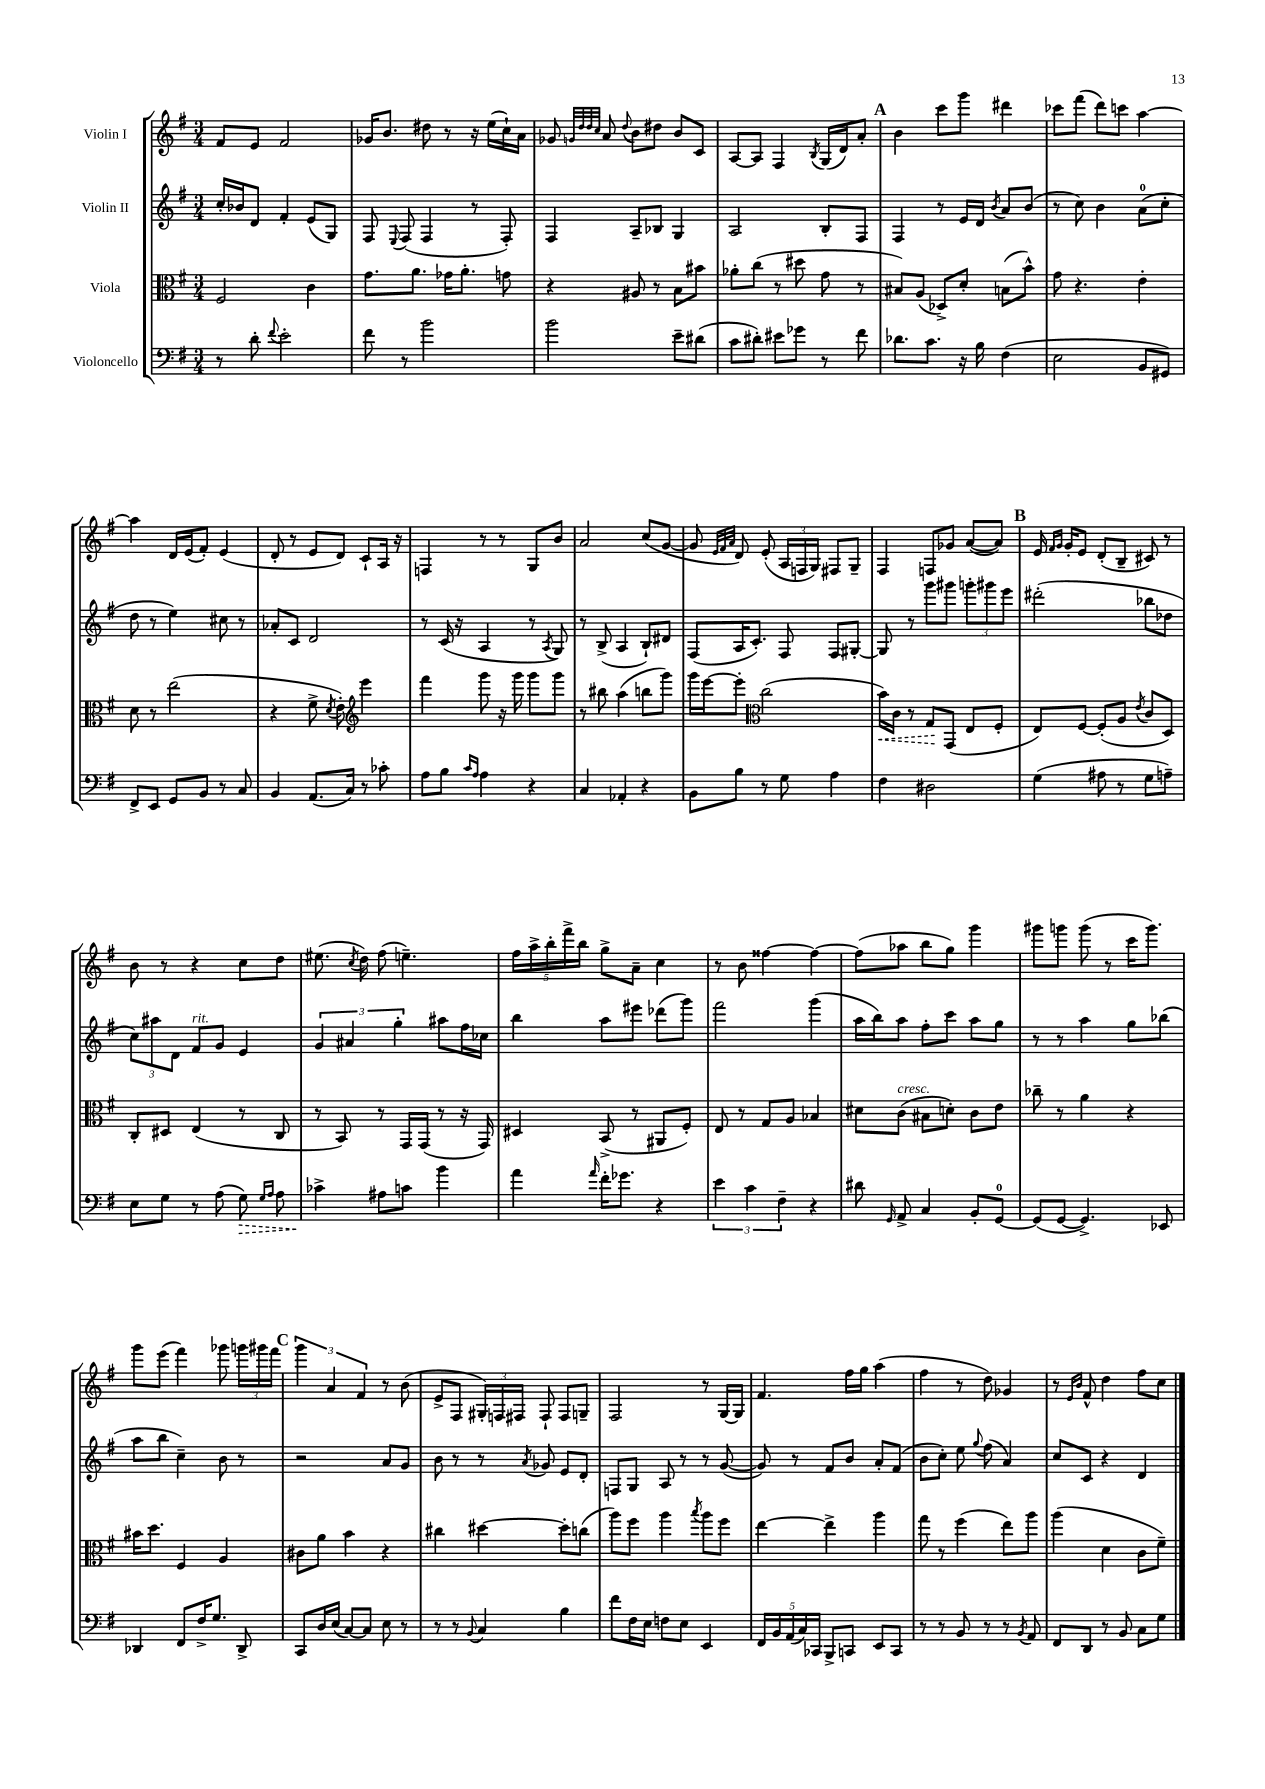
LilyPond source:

<<
\new StaffGroup <<
\new Staff = "s0" \with { instrumentName = "Violin I" } {
    \clef treble \key g \major \numericTimeSignature \time 3/4
    \autoBeamOff fis'8[ e'8] fis'2 |
    ges'16[ b'8.] dis''8 r8 r16 e''16[( c''16-!) a'16] |
    ges'8 \grace { g'32[ d''32 d''32 c''32] } a'8 \appoggiatura { d''8 } b'8[ dis''8] b'8[ c'8] |
    a8[~ a8] fis4 \acciaccatura { b8 } g16[( d'16) a'8]-. |
    \mark \markup { \bold "A" } b'4 c'''8[ g'''8] dis'''4 |
    ces'''8[ fis'''8]( d'''8[) c'''8] a''4~ |
    a''4 d'16[ e'16( fis'8]-.) e'4( |
    d'8-. r8 e'8[ d'8]) c'8[-! a16] r16 |
    f4 r8 r8 g8[ b'8] |
    a'2 c''8[( g'8]~ |
    g'8 \grace { e'32[ fis'32 a'32] } d'8) e'8-.( \tuplet 3/2 { a16[ f16 g16]) } fis8[ g8]-- |
    fis4 f8[ ges'8] a'8[~( a'8]) |
    \mark \markup { \bold "B" } e'16 \grace { fis'16[ g'16] } g'16[-. e'8] d'8[-.( b8]-- cis'8) r8 |
    b'8 r8 r4 c''8[ d''8] |
    eis''8.( \acciaccatura { c''8 } d''16) fis''8( e''4.--) |
    \tuplet 5/4 { fis''16[ a''16-> b''16-. fis'''16-> b''16] } g''8[-> a'8]-- c''4 |
    r8 b'8 fisis''4~ fisis''4~ |
    fisis''8[( aes''8] b''8[ g''8]) g'''4 |
    gis'''8[ g'''8] g'''8( r8 c'''16[ g'''8.]) |
    g'''8[ e'''8]( fis'''4) ges'''8 \tuplet 3/2 { g'''16[ gis'''16 fis'''16] } |
    \mark \markup { \bold "C" } \tuplet 3/2 { g'''4 a'4 fis'4 } r8 b'8( |
    e'8[-> fis8] \tuplet 3/2 { gis16[-.) f16 fis16] } fis8-! fis8[ g8]-- |
    fis2 r8 g16[~ g16] |
    fis'4. fis''16[ g''16] a''4( |
    fis''4 r8 d''8) ges'4 |
    r8 \grace { e'16[ b'16] } fis'8-^ d''4 fis''8[ c''8] \bar "|." |
}
\new Staff = "s1" \with { instrumentName = "Violin II" } {
    \clef treble \key g \major \numericTimeSignature \time 3/4
    \autoBeamOff c''16[-. bes'16 d'8] fis'4-. e'8[( g8]) |
    fis8 \appoggiatura { e8 } fis8( fis4 r8 fis8-.) |
    fis4 a8[-- bes8] g4 |
    a2 b8[-. fis8] |
    \mark \markup { \bold "A" } fis4 r8 e'16[ d'16] \acciaccatura { b'8 } a'8[ b'8]( |
    r8 c''8) b'4 a'8[-0( c''8]-. |
    d''8 r8 e''4) cis''8 r8 |
    aes'8[-. c'8] d'2 |
    r8 c'16( r16 a4 r8 \acciaccatura { a8 } g8) |
    r8 b8->( a4 b8[-!) dis'8] |
    fis8[( a16 c'8.]-.) fis8 fis8[ gis8]~-. |
    gis8 r8 g'''8[ gis'''8] \tuplet 3/2 { g'''8[-. gis'''8 e'''8] } |
    \mark \markup { \bold "B" } dis'''2-.( bes''8[ des''8] |
    \tuplet 3/2 { c''8[) ais''8 d'8] } fis'8[^\markup { \italic "rit." } g'8] e'4 |
    \tuplet 3/2 { g'4 ais'4 g''4-. } ais''8[ fis''16 ces''16] |
    b''4 a''8[ eis'''8] des'''8[( g'''8]) |
    fis'''2 g'''4( |
    a''16[ b''16) a''8] fis''8[-. c'''8] a''8[ g''8] |
    r8 r8 a''4 g''8[ bes''8]( |
    a''8[ b''8] c''4--) b'8 r8 |
    \mark \markup { \bold "C" } r2 a'8[ g'8] |
    b'8 r8 r8 \acciaccatura { a'8 } ges'8 e'8[ d'8]-. |
    f8[ g8] a8 r8 r8 g'8~( |
    g'8) r8 fis'8[ b'8] a'8[-. fis'8]( |
    b'8[ c''8]-.) e''8 \appoggiatura { g''8 } fis''8( a'4) |
    c''8[ c'8] r4 d'4 \bar "|." |
}
\new Staff = "s2" \with { instrumentName = "Viola" } {
    \clef alto \key g \major \numericTimeSignature \time 3/4
    \autoBeamOff fis2 c'4 |
    g'8.[ a'8.] ges'16[ a'8.]-. g'8 |
    r4 ais8 r8 b8[ bis'8] |
    aes'8[-. c''8]( r8 dis''8 g'8 r8 |
    \mark \markup { \bold "A" } bis8[) a8]( des8[->) d'8]-. b8[( b'8]-^) |
    g'8 r4. e'4-. |
    d'8 r8 e''2( |
    r4 fis'8-> \acciaccatura { d'8 } e'8-.) \clef treble e'''4 |
    fis'''4 g'''8 r16 g'''16 g'''8[ g'''8] |
    r8 bis''8 a''4( b''8[ g'''8]) |
    g'''16[ e'''16~ e'''8]-. \clef alto c''2( |
    \once \override Hairpin.style = #'dashed-line b'16[\<) c'16] r8 g8[\! g,8]( e8[ fis8]-. |
    \mark \markup { \bold "B" } e8[) fis8]~ fis8[-.( a8] \acciaccatura { e'8 } c'8[ d8]) |
    c8[-. dis8] e4( r8 c8 |
    r8 b,8) r8 g,16[ g,16]( r8 r16 g,16) |
    dis4 b,8->( r8 ais,8[ fis8]-.) |
    e8 r8 g8[ a8] bes4 |
    dis'8[ c'8]^\markup { \italic "cresc." }( bis8[ d'8]-.) c'8[ e'8] |
    ces''8-- r8 a'4 r4 |
    bis'16[ d''8.] fis4 a4 |
    \mark \markup { \bold "C" } cis'8[ a'8] b'4 r4 |
    cis''4 dis''4~ dis''8[-. c''8]( |
    a''8[) fis''8] a''4 \acciaccatura { b''8 } a''8[ fis''8] |
    e''4~ e''4-> a''4 |
    g''8 r8 fis''4( e''8[) a''8] |
    a''4( d'4 c'8[ fis'8]--) \bar "|." |
}
\new Staff = "s3" \with { instrumentName = "Violoncello" } {
    \clef bass \key g \major \numericTimeSignature \time 3/4
    \autoBeamOff r8 d'8-. \appoggiatura { fis'8 } e'2-. |
    fis'8 r8 b'2 |
    b'2 e'8[-- dis'8]( |
    c'8[ dis'8]-.) eis'8[ ges'8] r8 fis'8 |
    \mark \markup { \bold "A" } des'8.[ c'8.] r16 b16 fis4( |
    e2 b,8[ gis,8]) |
    fis,8[-> e,8] g,8[ b,8] r8 c8 |
    b,4 a,8.[( c16]) r8 ces'8-. |
    a8[ b8] \grace { c'16[ a16] } a4 r4 |
    c4 aes,4-. r4 |
    b,8[ b8] r8 g8 a4 |
    fis4 dis2 |
    \mark \markup { \bold "B" } g4( ais8 r8 g8[ a8]--) |
    e8[ g8] r8 a8( \once \override Hairpin.style = #'dashed-line g8\>) \grace { g16[ a16] } a8 |
    ces'4->\! ais8[ c'8] b'4 |
    a'4 \grace { a'16 } fis'16[-. ges'8.] r4 |
    \tuplet 3/2 { e'4 c'4 fis4-- } r4 |
    dis'8 \grace { g,16 } a,8-> c4 b,8[-. g,8]-0~ |
    g,8[( g,8]~ g,4.->) ees,8 |
    des,4 fis,8[ fis16-> g8.] des,8-> |
    \mark \markup { \bold "C" } c,8[ d16 e16]( c8[~) c8] e8 r8 |
    r8 r8 \appoggiatura { b,8 } c4 b4 |
    fis'8[ fis16 e16] f8[ e8] e,4 |
    \tuplet 5/4 { fis,16[ b,16 a,16( c16) ces,16] } b,,8[-> c,8] e,8[ c,8] |
    r8 r8 b,8 r8 r8 \acciaccatura { b,8 } a,8 |
    fis,8[ d,8] r8 b,8 c8[ g8] \bar "|." |
}
>>
>>
\layout { \context { \Score \remove "Bar_number_engraver" } }
